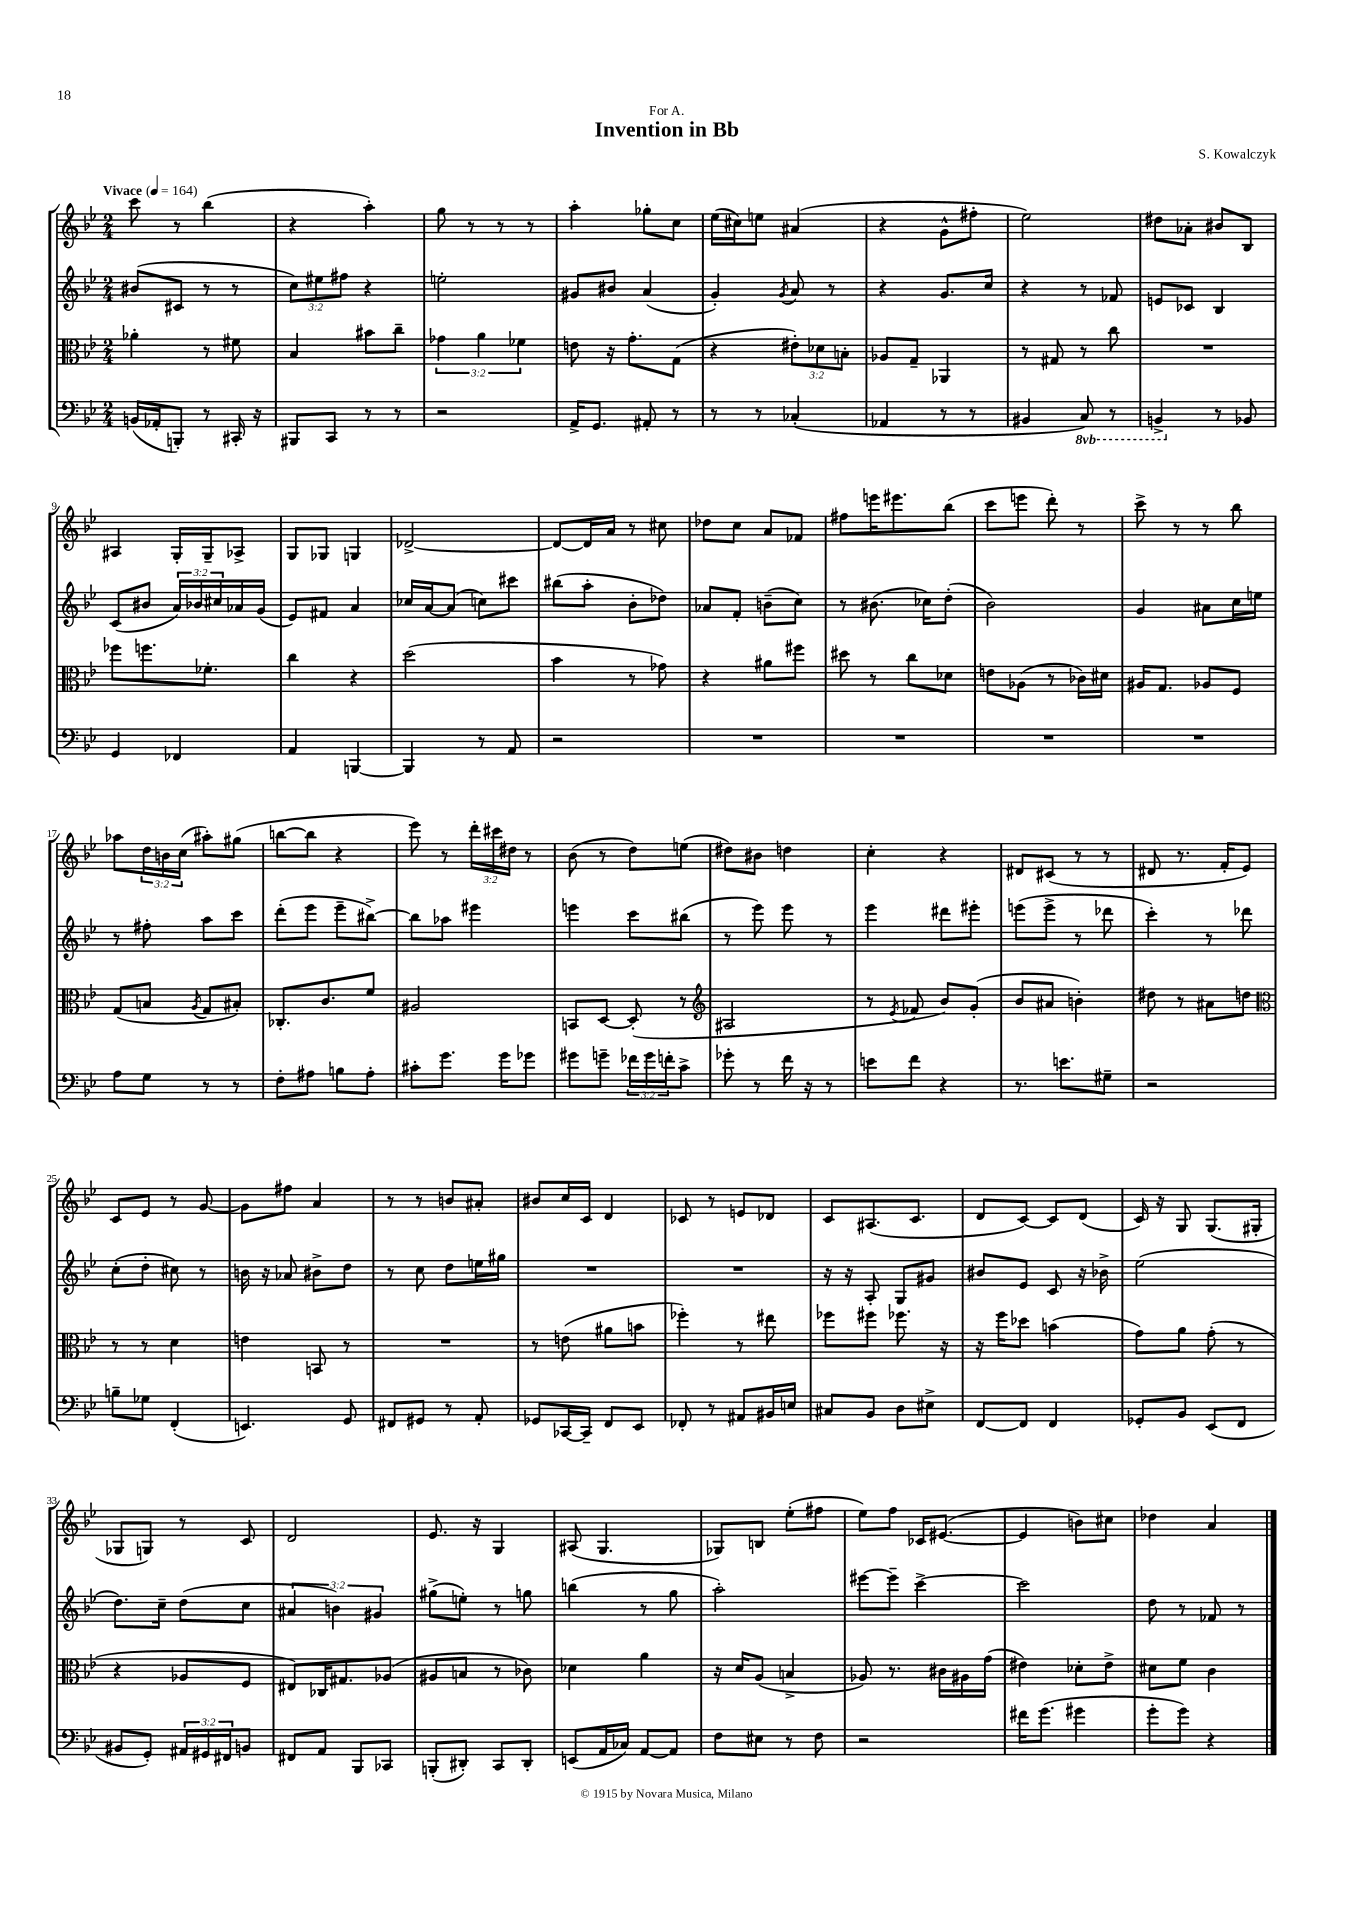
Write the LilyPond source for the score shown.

\header { title = "Invention in Bb" composer = "S. Kowalczyk" dedication = "For A." }
<<
\new StaffGroup <<
\new Staff = "s0" {
    \clef treble \key bes \major \numericTimeSignature \time 2/4 \override Staff.TupletNumber.text = #tuplet-number::calc-fraction-text \tempo "Vivace" 4 = 164
    c'''8 r8 bes''4( |
    r4 a''4-.) |
    g''8 r8 r8 r8 |
    a''4-. ges''8-. c''8 |
    ees''16( cis''16) e''8 ais'4( |
    r4 g'8-^ fis''8-. |
    ees''2) |
    dis''8 aes'8-. bis'8 bes8 |
    ais4 g16-. g16-- aes8-> |
    g8 ges8 g4 |
    des'2~-> |
    des'8~ des'16 a'16 r8 cis''8 |
    des''8 c''8 a'8 fes'8 |
    fis''8 e'''16 eis'''8. bes''8( |
    c'''8 e'''8 d'''8-.) r8 |
    c'''8-> r8 r8 bes''8 |
    aes''8 \tuplet 3/2 { d''16 b'16 c''16( } ais''8-.) gis''8( |
    b''8~ b''8 r4 |
    ees'''8) r8 \tuplet 3/2 { d'''16-. cis'''16 dis''16 } r8 |
    bes'8( r8 d''8) e''8( |
    dis''8) bis'8 d''4 |
    c''4-. r4 |
    dis'8 cis'8( r8 r8 |
    dis'8 r8. f'16-. ees'8) |
    c'8 ees'8 r8 g'8~ |
    g'8 fis''8 a'4 |
    r8 r8 b'8 ais'8-. |
    bis'8 c''16 c'16 d'4 |
    ces'8 r8 e'8 des'8 |
    c'8 ais8.( c'8. |
    d'8 c'8~) c'8 d'8( |
    c'16) r16 g8 g8.( gis16-. |
    ges8 g8) r8 c'8 |
    d'2 |
    ees'8. r16 g4 |
    ais8( g4. |
    ges8) b8 ees''8-.( fis''8 |
    ees''8) f''8 ces'16 eis'8.~( |
    eis'4 b'8) cis''8 |
    des''4 a'4 \bar "|." |
}
\new Staff = "s1" {
    \clef treble \key bes \major \numericTimeSignature \time 2/4 \override Staff.TupletNumber.text = #tuplet-number::calc-fraction-text
    bis'8( cis'8 r8 r8 |
    \tuplet 3/2 { c''8) eis''8 fis''8 } r4 |
    e''2-. |
    gis'8 bis'8 a'4( |
    g'4-.) \acciaccatura { g'8 } a'8 r8 |
    r4 g'8. c''16 |
    r4 r8 fes'8 |
    e'8 ces'8 bes4 |
    c'8( bis'8 \tuplet 3/2 { a'16) bes'16 cis''16 } aes'16 g'16( |
    ees'8) fis'8 a'4 |
    ces''16 a'16~ a'8( c''8) cis'''8 |
    bis''8( a''8-. bes'8-. des''8) |
    aes'8 f'8-. b'8--( c''8) |
    r8 bis'8.( ces''16) d''8-.( |
    bes'2) |
    g'4 ais'8 c''16 e''16 |
    r8 fis''8-. a''8 c'''8 |
    d'''8-.( ees'''8 ees'''8-- bis''8~->) |
    bis''8 aes''8 eis'''4 |
    e'''4 c'''8 bis''8( |
    r8 ees'''8) ees'''8 r8 |
    ees'''4 dis'''8 eis'''8-. |
    e'''8( e'''8-> r8 des'''8 |
    c'''4-.) r8 des'''8 |
    c''8-.( d''8-. cis''8) r8 |
    b'16 r16 aes'8 bis'8-> d''8 |
    r8 c''8 d''8 e''16 gis''16 |
    R2 |
    R2 |
    r16 r16 a8-. g8 gis'8 |
    bis'8 ees'8 c'8 r16 bes'16-> |
    ees''2( |
    d''8.) c''16-- d''8( c''8 |
    \tuplet 3/2 { ais'4 b'4) gis'4 } |
    gis''8->( e''8-.) r8 g''8 |
    b''4( r8 g''8 |
    a''2-.) |
    eis'''8~ eis'''8-- c'''4~-> |
    c'''2 |
    d''8 r8 fes'8 r8 \bar "|." |
}
\new Staff = "s2" {
    \clef alto \key bes \major \numericTimeSignature \time 2/4 \override Staff.TupletNumber.text = #tuplet-number::calc-fraction-text
    aes'4-. r8 fis'8 |
    bes4 bis'8 c''8-- |
    \tuplet 3/2 { ges'4 a'4 fes'4 } |
    e'8 r16 g'8.-. g8( |
    r4 \tuplet 3/2 { eis'8-.) des'8 b8-. } |
    aes8 g8-- aes,4 |
    r8 gis8 r8 c''8 |
    R2 |
    fes''8 f''8. fes'8.-. |
    c''4 r4 |
    d''2( |
    bes'4 r8 ges'8) |
    r4 ais'8 fis''8 |
    dis''8 r8 c''8 des'8 |
    e'8 aes8( r8 ces'16) dis'16 |
    ais16 g8. aes8 f8 |
    g8( b8 \acciaccatura { a8 } g8 bis8-.) |
    ces8.-. c'8. f'8 |
    ais2 |
    b,8 d8~ d8-.( r8 |
    \clef treble ais2 |
    r8 \acciaccatura { ees'8 } fes'8 bes'8) g'8-.( |
    bes'8 ais'8 b'4-.) |
    dis''8 r8 ais'8 d''8 |
    \clef alto r8 r8 d'4 |
    e'4 b,8 r8 |
    R2 |
    r8 e'8( ais'8 b'8 |
    fes''4-.) r8 eis''8 |
    fes''8 fis''8 fes''8. r16 |
    r16 f''16 des''8 b'4( |
    g'8) a'8 g'8-.( r8 |
    r4 aes8 f8 |
    eis8) ces16 gis8. aes8( |
    ais8 b8 r8 ces'8) |
    des'4 a'4 |
    r16 d'16 a8( b4-> |
    aes8) r8. cis'16 ais16 g'16( |
    eis'4) des'8-. eis'8-> |
    dis'8 f'8 c'4 \bar "|." |
}
\new Staff = "s3" {
    \clef bass \key bes \major \numericTimeSignature \time 2/4 \override Staff.TupletNumber.text = #tuplet-number::calc-fraction-text \set Staff.ottavationMarkups = #ottavation-simple-ordinals
    b,16( aes,16-. b,,8-.) r8 cis,16-. r16 |
    bis,,8 c,8 r8 r8 |
    r2 |
    a,16-> g,8. ais,8-. r8 |
    r8 r8 ces4-.( |
    aes,4 r8 r8 |
    bis,4 \ottava #-1 c,8) r8 |
    b,,4-> \ottava #0 r8 bes,!8 |
    g,4 fes,4 |
    a,4 b,,4~ |
    b,,4 r8 a,8 |
    r2 |
    R2 |
    R2 |
    R2 |
    R2 |
    a8 g8 r8 r8 |
    f8-. ais8 b8 ais8-. |
    cis'8-. g'8. g'16 ges'8 |
    gis'8 g'8-- \tuplet 3/2 { fes'16 g'16 f'16-. } c'8-> |
    ges'8-. r8 f'16 r16 r8 |
    e'8 f'8 r4 |
    r8. e'8. gis8-- |
    r2 |
    b8-- ges8 f,4-.( |
    e,4.) g,8 |
    fis,8 gis,8 r8 a,8-. |
    ges,8 ces,16~ ces,16-- f,8 ees,8 |
    fes,8-. r8 ais,8 bis,16 e16 |
    cis8 bes,8 d8 eis8-> |
    f,8~ f,8 f,4 |
    ges,8-. bes,8 ees,8( f,8 |
    bis,8 g,8-.) \tuplet 3/2 { ais,16 gis,16 fis,16 } b,8 |
    fis,8 a,8 bes,,8 ces,8 |
    b,,8-.( dis,8-.) c,8 dis,8-. |
    e,8( a,16 ces16) a,8~ a,8 |
    f8 eis8 r8 f8 |
    r2 |
    fis'16 g'8.( gis'4 |
    g'8-. g'8) r4 \bar "|." |
}
>>
>>
